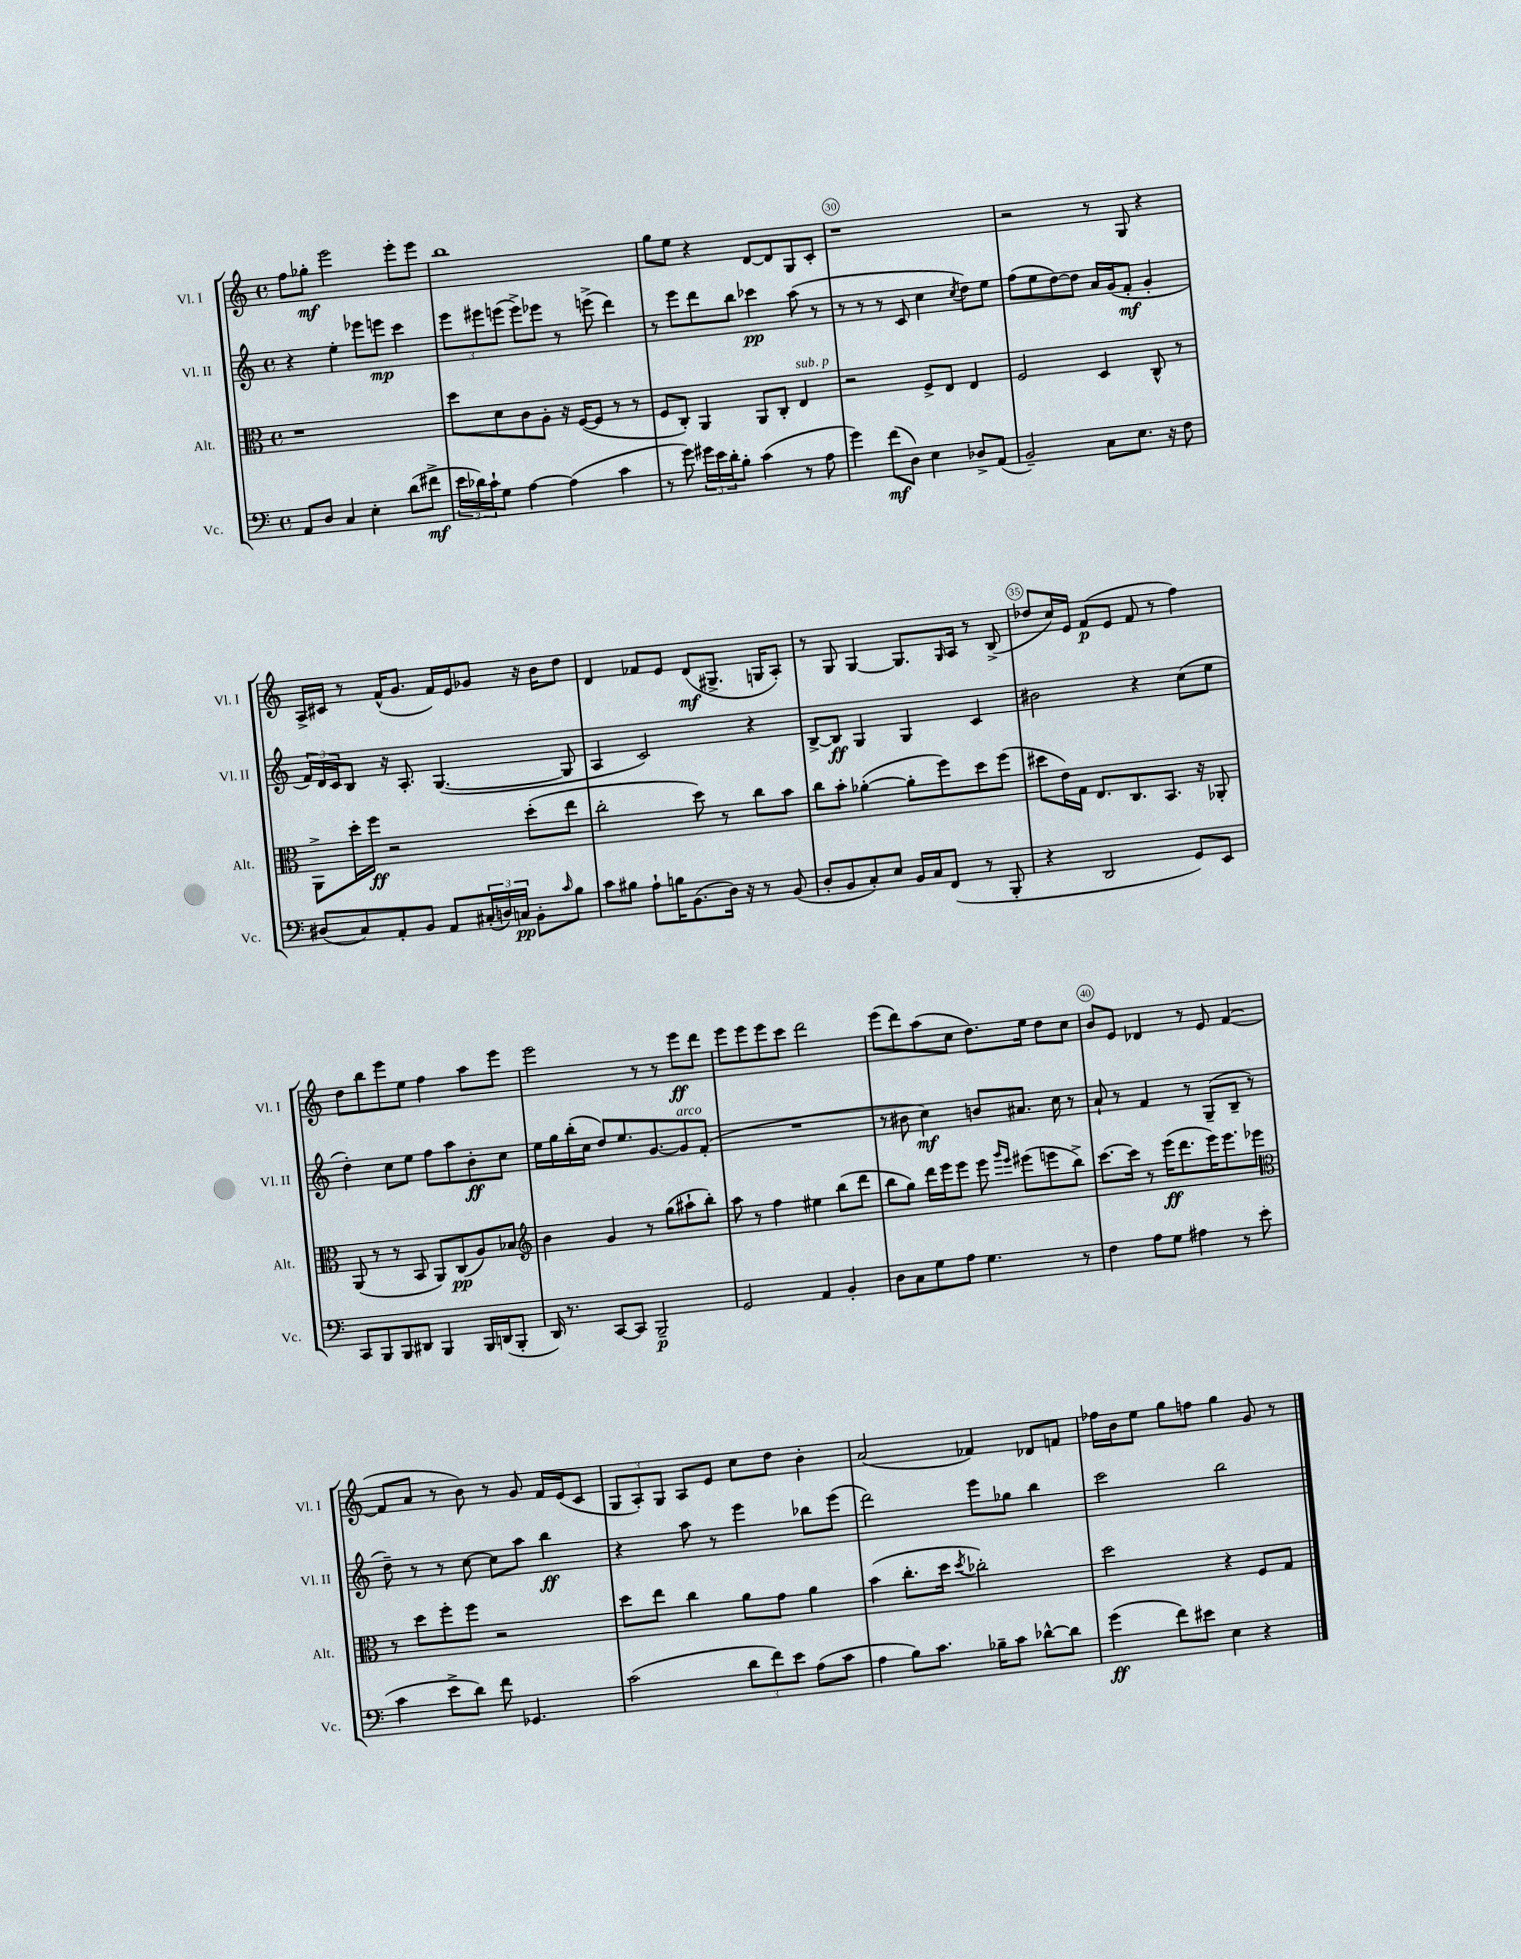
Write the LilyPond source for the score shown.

<<
\new StaffGroup <<
\new Staff = "s0" \with { instrumentName = "Vl. I" shortInstrumentName = "Vl. I" } {
    \clef treble \key c \major \defaultTimeSignature \time 4/4
    f''8 ges''8-.\mf e'''2 e'''8-. e'''8 |
    b''1 |
    g''8 e''8 r4 d'8~ d'8 g8 c'8-. |
    r1 |
    r2 r8 g8 r4 |
    a16-> cis'16 r8 f'16-^( g'8. f'16) e'16 ges'8 r16 b'16 d''8 |
    d'4 fes'8 e'8 d'8\mf( gis8.-> g16 a8-.) |
    r8 g8 g4~ g8. \grace { g16 } a16 r8 b8->( |
    des''8 c''16) e'16 f'8\p( e'8 f'8 r8 f''4) |
    d''8 b''8 e'''8 e''8 f''4 a''8 e'''8 |
    e'''2 r8 r8 e'''8\ff d'''8 |
    e'''8 e'''8 e'''8 c'''8 d'''2 |
    e'''8( d'''8) a''8( c''8 d''8.) e''16 d''8 c''8 |
    b'8 e'8 des'4 r8 e'8 f'4~( |
    f'8 a'8 r8 b'8) r8 g'8 f'16 e'16( c'8 |
    \tuplet 3/2 { g8 a8-.) g8 } a8 e'8 c''8 d''8 b'4-. |
    a'2( fes'4) des'8 f'8 |
    fes''16 b'16 e''8 g''8 f''8 g''4 g'8 r8 \bar "|." |
}
\new Staff = "s1" \with { instrumentName = "Vl. II" shortInstrumentName = "Vl. II" } {
    \clef treble \key c \major \defaultTimeSignature \time 4/4
    r4 e''4-. ees'''8 e'''8\mp c'''4 |
    \tuplet 3/2 { e'''8 eis'''8 e'''8( } e'''8->) ees'''8 r8 e'''8->( d'''4) |
    r8 e'''8 d'''8 b''8 ces'''4\pp a''8( r8 |
    r8 r8 r8 c'8 c''4 \acciaccatura { c''8 } d''8) e''8 |
    f''8( e''8 d''8~) d''8 a'16 g'16( f'8-.\mf g'4-. |
    \tuplet 3/2 { f'16) d'16 c'16 } b8 r16 a8.-. g4.~( g8 |
    a4 c'2) r4 |
    b8~-> b8\ff g4 g4 c'4 |
    bis'2 r4 c''8( e''8 |
    d''4-.) c''8 e''8 f''8 a''8 b'8-.\ff c''8 |
    e''16 g''16 b''16-.( c''16 d''8) e''8. g'8.~ g'8^\markup { \italic "arco" } f'8-.( |
    R1 |
    r8 bis'8 c''4\mf) b'8 ais'8. c''16 r8 |
    a'8-! r8 f'4 r8 g8--( b8-- r8 |
    d''8--) r8 r8 c''8~ c''8 a''8 b''4\ff |
    r4 a''8 r8 e'''4 bes''8 e'''8( |
    d'''2) e'''8 ges''8 b''4 |
    c'''2 b''2 \bar "|." |
}
\new Staff = "s2" \with { instrumentName = "Alt." shortInstrumentName = "Alt." } {
    \clef alto \key c \major \defaultTimeSignature \time 4/4
    r1 |
    d''8 d'8 c'8 a8-. r16 f16~( f8 r8 r8 |
    f8 c8-.) a,4 a,8 c8-. e4^\markup { \italic "sub. p" } |
    r2 f8-> e8 e4 |
    f2 d4 c8-^ r8 |
    a,8-> d''16-. f''16\ff r2 d''8-.( e''8 |
    c''2-. d''8) r8 c''8 b'8 |
    c''8 b'8-. aes'4~-.( aes'8-. f''8) d''8 f''8( |
    dis''8 e'16) g16 e8. c8. b,8. r16 aes,8-. |
    a,8( r8 r8 b,8 a,8) c8\pp( a8) bes8 |
    \clef treble b'4 g'4 r8 g''8( ais''8-! b''8-.) |
    a''8 r8 f''4 eis''4 b''8( d'''8 |
    b''8 g''8) d'''16 e'''16 e'''8 e'''8 \grace { g'''16 e'''16 } eis'''8( e'''8 b''8->) |
    c'''8.~ c'''16 r8 e'''16\ff( d'''8. e'''16) e'''8. ees'''8 |
    \clef alto r8 d''8 f''8-. f''8 r2 |
    d''8 e''8 c''4 a'8 g'8 a'4 |
    b'4( c''8.-. d''16 \acciaccatura { d''8 } ces''2-.) |
    d''2 r4 f8 g8 \bar "|." |
}
\new Staff = "s3" \with { instrumentName = "Vc." shortInstrumentName = "Vc." } {
    \clef bass \key c \major \defaultTimeSignature \time 4/4
    a,8 d8 c4 e4-. d'8( fis'8->\mf |
    \tuplet 3/2 { e'16 des'16) c'16-! } g8 a4~ a4( c'4 |
    r8 g'8) \tuplet 3/2 { gis'16 e'16 d'16-. } b8-. c'4( r8 a8 |
    g'4) f'8\mf( d8) e4 des8-> a,8( |
    b,2--) c8 e8. r16 f8 |
    dis8( c8) a,8-. b,8 a,8 \tuplet 3/2 { cis16-.( d16) c16\pp } b,8-. \grace { c'16 } b8 |
    c'8 bis8 a8-! b16 b,8.( d16) r16 r8 b,8( |
    d8-. b,8 c8-.) e8 b,16 c16 f,8( r8 b,,8-. |
    r4 d,2 g,8) e,8 |
    c,8 b,,8 b,,8 dis,8 b,,4 b,,16 d,16( b,,8-. |
    d,16) r8. c,8~ c,8 b,,2--\p |
    g,2 a,4 b,4-. |
    d8 c8 g8 a8 g4. r8 |
    f4 a8 g8 ais4 r8 e'8( |
    c'4 e'8-> d'8) f'8 ges,4. |
    c'2( \tuplet 3/2 { d'8 f'8) e'8 } a8( c'8 |
    a4 b8) c'8. bes16-- c'8 des'8~-^ des'8 |
    g'4\ff( f'8) eis'8 e4 r4 \bar "|." |
}
>>
>>
\layout { \context { \Score currentBarNumber = #27 \override BarNumber.break-visibility = ##(#f #t #t) barNumberVisibility = #(every-nth-bar-number-visible 5) \override BarNumber.stencil = #(make-stencil-circler 0.1 0.3 ly:text-interface::print) } }
